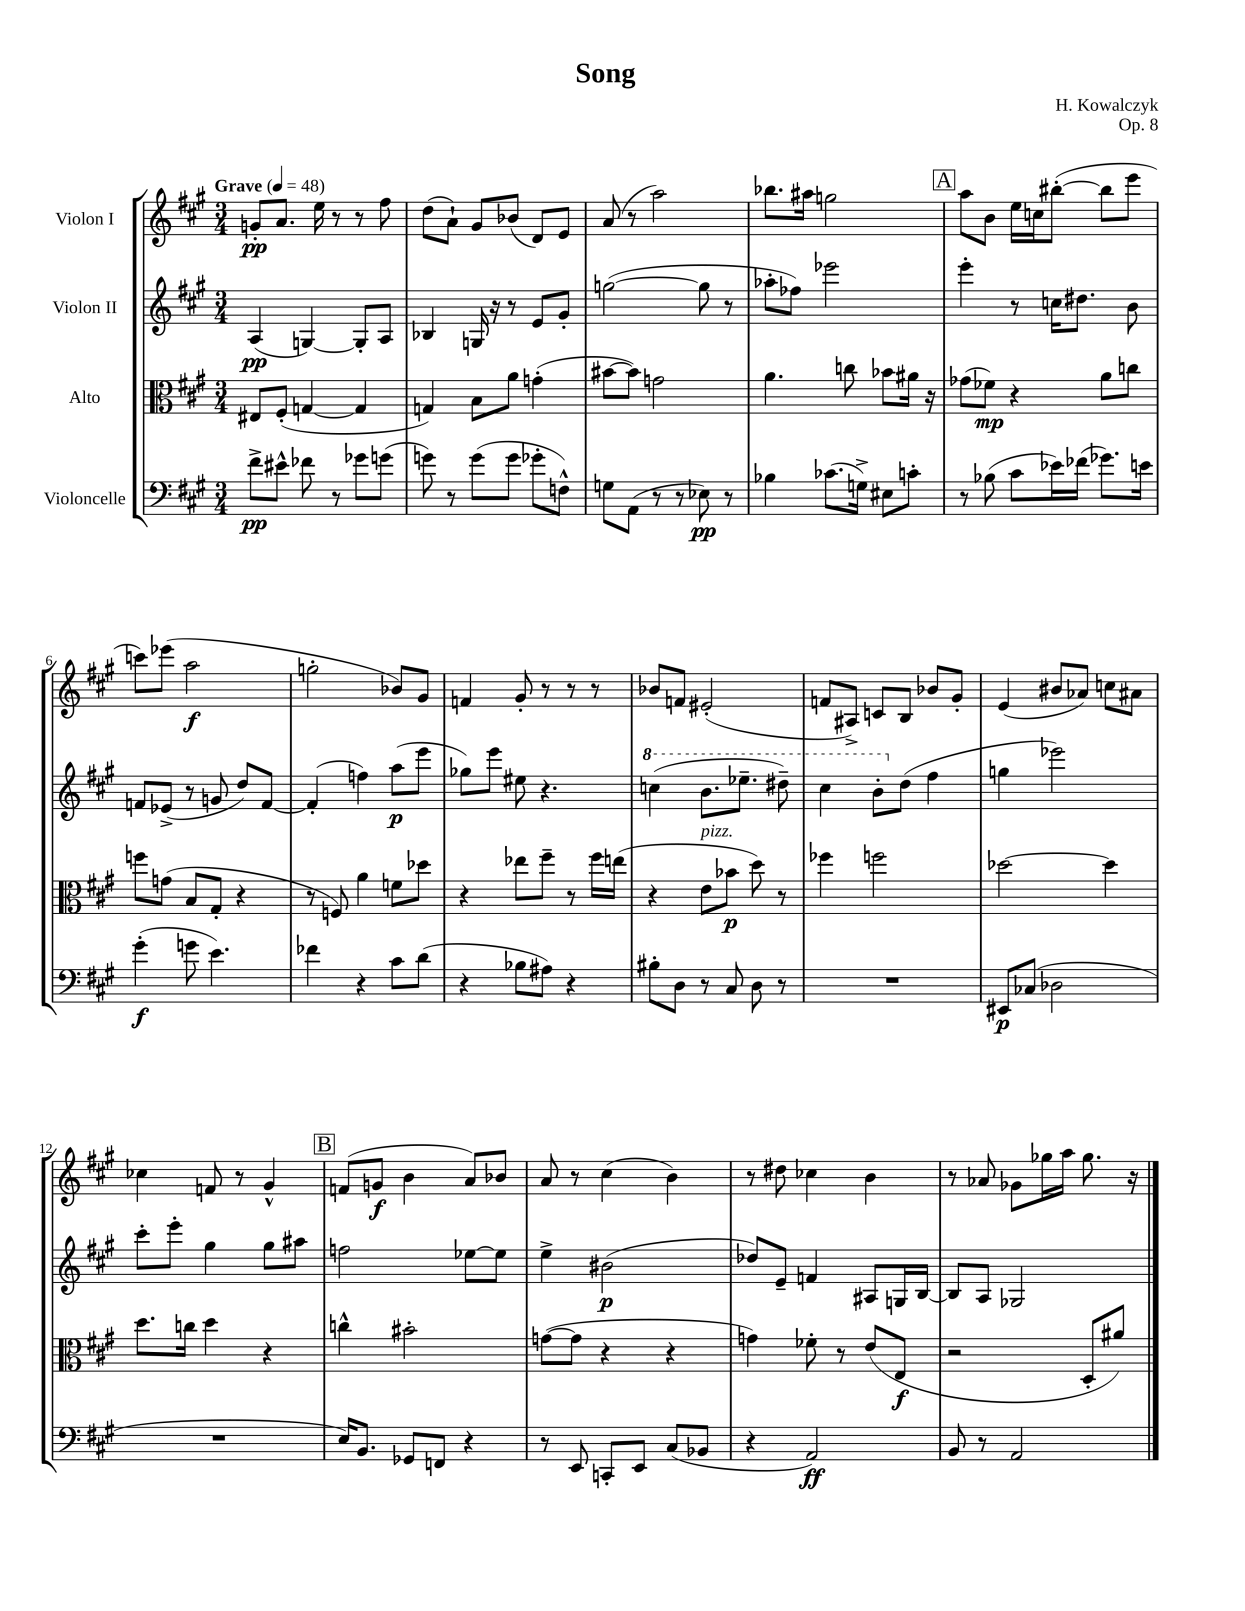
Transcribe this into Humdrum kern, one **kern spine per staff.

**kern	**kern	**kern	**kern
*staff4	*staff3	*staff2	*staff1
*clefF4	*clefC3	*clefG2	*clefG2
*k[f#c#g#]	*k[f#c#g#]	*k[f#c#g#]	*k[f#c#g#]
*M3/4	*M3/4	*M3/4	*M3/4
*MM48	*MM48	*MM48	*MM48
8f#^	8E#	(4A	8g'
8e#^^	(8F#'	.	8.a
8f-	[4G	[4G)	.
.	.	.	16ee
8r	.	.	8r
8g-	4G]	8G']	8r
(8g	.	8A	8ff#
=	=	=	=
8g)	4G)	4B-	(8dd
8r	.	.	8a`)
(8g	8B	16G	8g#
.	.	16r	.
8g	8a	8r	(8b-
8g-'	(4g'	8e	8d)
8F^^)	.	8g#'	8e
=	=	=	=
8G	[8b#	([2gg	(8a
(8AA	8b#])	.	8r
8r	2g	.	2aa)
8r	.	.	.
8E-)	.	8gg]	.
8r	.	8r	.
=	=	=	=
4B-	4.a	8aa-'	8.bb-
.	.	8ff-)	.
.	.	.	16aa#
(8.c-	.	2eee-	2gg
.	8cc	.	.
16G^)	.	.	.
8E#	8b-	.	.
8c'	16a#	.	.
.	16r	.	.
=	=	=	=
8r	(8g-	4eee'	8aa
(8B-	8f-)	.	8b
8c#	4r	8r	16ee
.	.	.	16cc
16e-)	.	16cc	([8bb#'
(16f-	.	8.dd#	.
8.g-)	8a	.	8bb#]
.	8cc	8b	8eee
16e	.	.	.
=	=	=	=
(4g#'	8ff	8f	8ccc)
.	(8g	(8e-^	(8eee-
8g	8B	8r	2aa
4.e)	8G#'	8g	.
.	4r	8dd)	.
.	.	[8f	.
=	=	=	=
4f-	8r	(4f']	2gg'
.	8F)	.	.
4r	4a	4ff)	.
8c#	8f	(8aa	8b-)
(8d	8dd-	8eee	8g#
=	=	=	=
4r	4r	8gg-)	4f
.	.	8eee	.
8B-	8ee-	8ee#	8g#'
8A#)	8ff#~	4.r	8r
4r	8r	.	8r
.	16ff#	.	8r
.	(16ee	.	.
=	=	=	=
8B#'	4r	(4ccc	8b-
8D	.	.	8f
8r	8e	8.bb	(2e#'
8C#	8b-	.	.
.	.	8.eee-~	.
8D	8dd)	.	.
8r	8r	8ddd#~)	.
=	=	=	=
2.r	4ff-	4ccc#	8f
.	.	.	8A#^)
.	2ff	8bb'	8c
.	.	(8dd	8B
.	.	4ff#	8b-
.	.	.	8g#'
=	=	=	=
8EE#	[2dd-	4gg	(4e
(8C-	.	.	.
2D-	.	2eee-)	8b#
.	.	.	8a-)
.	4dd-]	.	8cc
.	.	.	8a#
=	=	=	=
2.r	8.dd	8ccc#'	4cc-
.	.	8eee'	.
.	16cc	.	.
.	4dd	4gg#	8f
.	.	.	8r
.	4r	8gg#	4g#^^
.	.	8aa#	.
=	=	=	=
16E)	4cc^^	2ff	(8f
8.BB	.	.	.
.	.	.	8g
8GG-	2b#'	.	4b
8FF	.	.	.
4r	.	[8ee-	8a)
.	.	8ee-]	8b-
=	=	=	=
8r	([8g	4ee^	8a
8EE	8g]	.	8r
8CC'	4r	(2b#	(4cc#
8EE	.	.	.
(8C#	4r	.	4b)
8BB-	.	.	.
=	=	=	=
4r	4g)	8dd-)	8r
.	.	8e~	8dd#
2AA)	8f-'	4f	4cc-
.	8r	.	.
.	(8e	8A#	4b
.	8E	16G	.
.	.	[16B	.
=	=	=	=
8BB	2r	8B]	8r
8r	.	8A	8a-
2AA	.	2G-	8g-
.	.	.	16gg-
.	.	.	16aa
.	8D'	.	8.gg-
.	8a#)	.	.
.	.	.	16r
==	==	==	==
*-	*-	*-	*-
